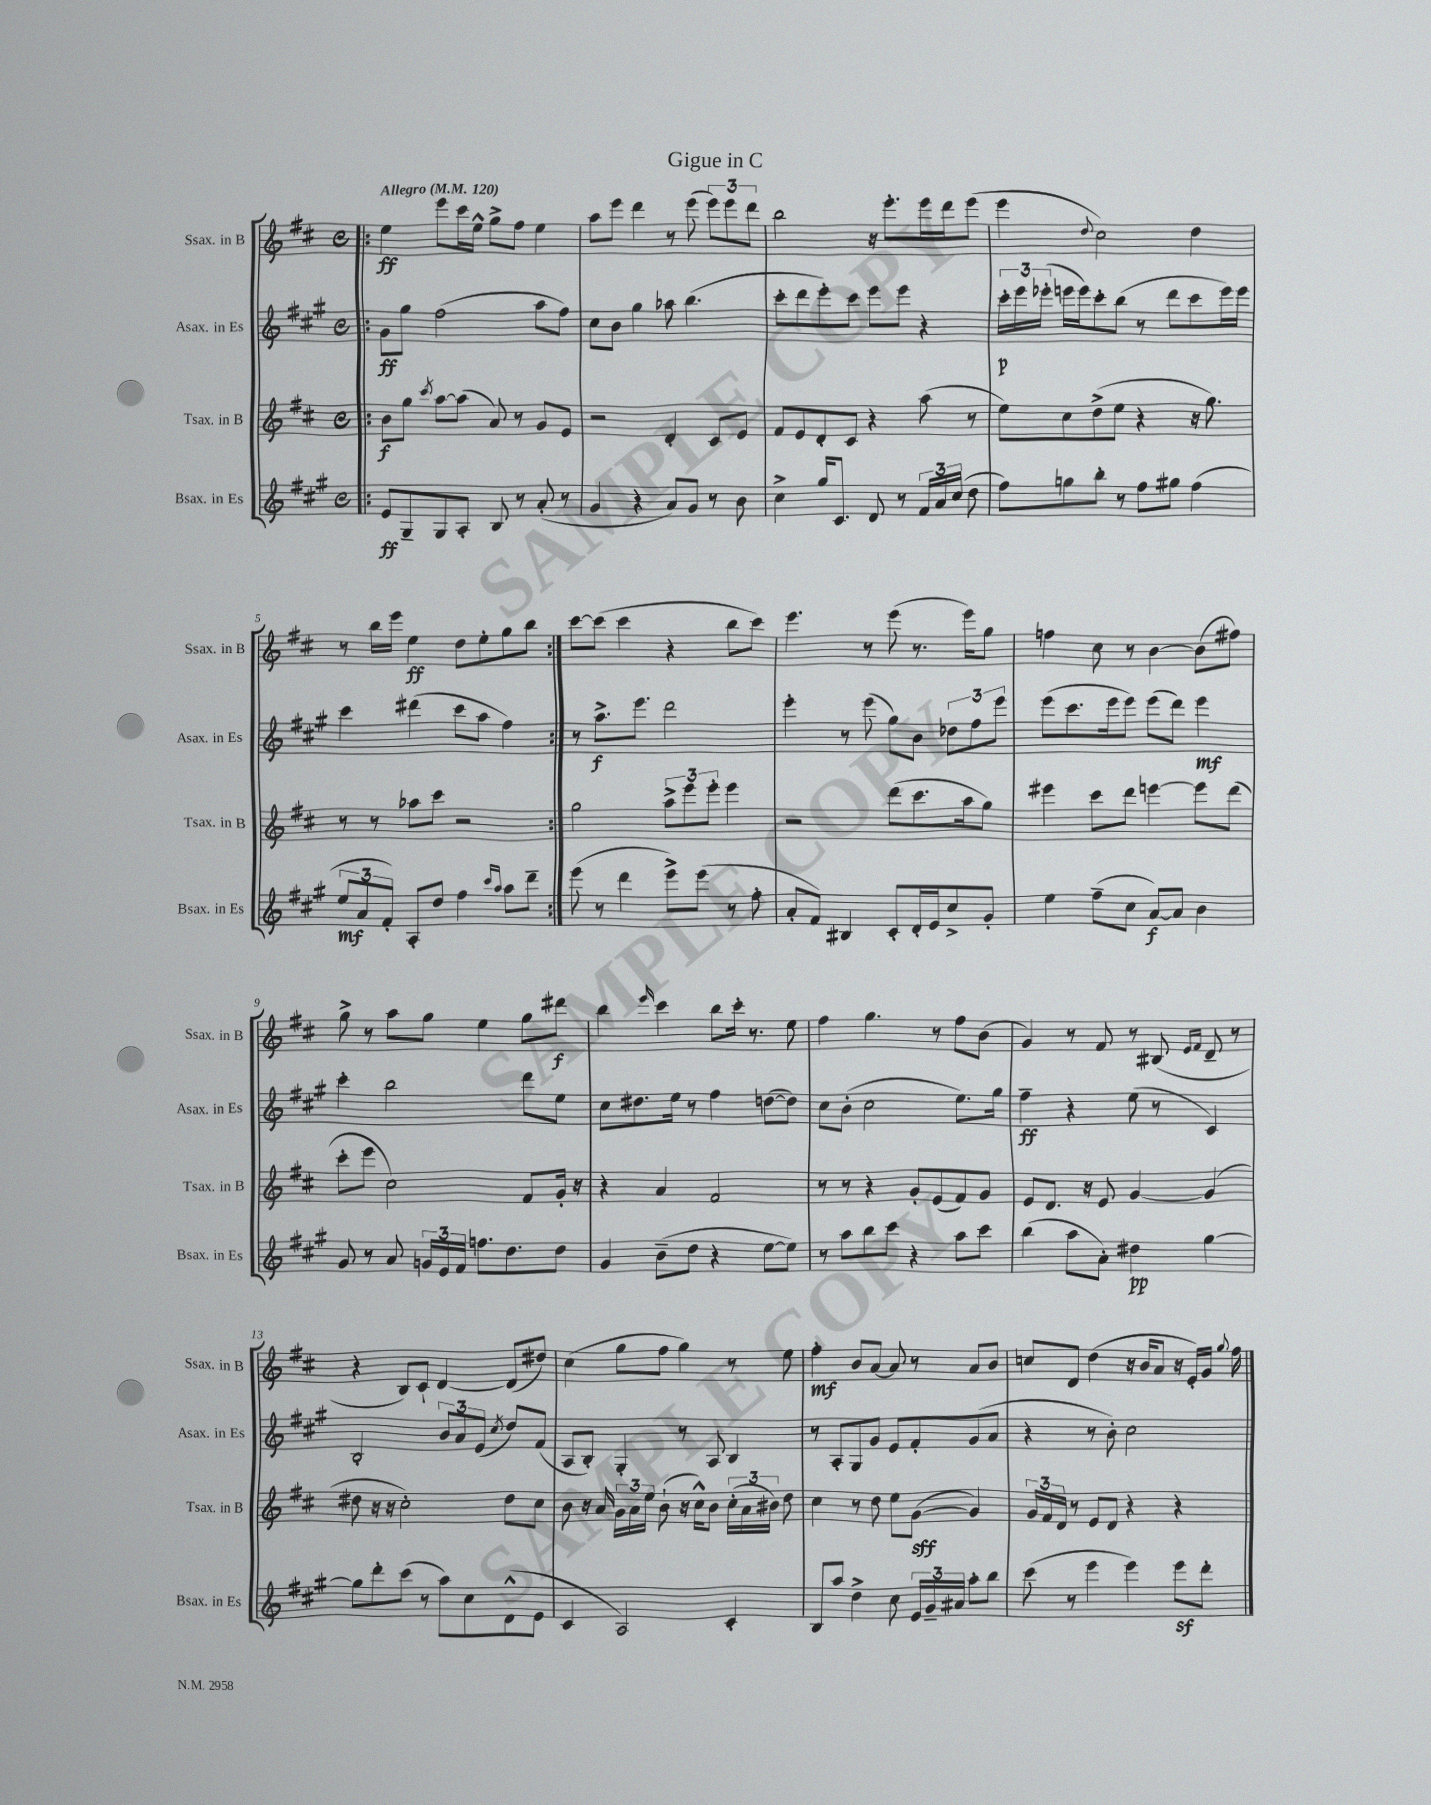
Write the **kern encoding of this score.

**kern	**kern	**kern	**kern
*staff4	*staff3	*staff2	*staff1
*clefG2	*clefG2	*clefG2	*clefG2
*k[f#c#g#]	*k[f#c#]	*k[f#c#g#]	*k[f#c#]
*M4/4	*M4/4	*M4/4	*M4/4
*met(c)	*met(c)	*met(c)	*met(c)
*MM120	*MM120	*MM120	*MM120
=!|:	=!|:	=!|:	=!|:
8e	8b	8g#	4ee
8G#~	8gg	8gg#	.
.	8qccc#	.	.
8G#	[8aa	(2ff#	8eee
8A'	(8aa]	.	16ccc#
.	.	.	16ee^^
8B	8a)	.	8gg^
8r	8r	.	8ff#
(8a'	8g	8aa	4ee
8r	8e	8ff#)	.
=	=	=	=
4g#	2r	8cc#	8aa
.	.	8b	8eee
4r	.	4gg#	4ddd
8a)	4d'	8aa-	8r
8g#	.	(4.bb	(8eee
8r	8c#	.	12eee)
.	.	.	12eee
8b	8e	.	.
.	.	.	12ddd
=	=	=	=
4cc#^	8f#	8ccc#'	2bb
.	8e	8ddd	.
16gg#	8d'	8eee')	.
8.c#	.	.	.
.	8c#	8ccc#	.
8d	4r	8eee	16r
.	.	.	8.eee'
8r	.	8eee	.
24f#	(8aa	4r	16eee
24a	.	.	.
.	.	.	16ddd
(24cc#	.	.	.
8dd	8r	.	(8eee
=	=	=	=
8ff#)	8ee)	24ccc#'	4eee
.	.	24eee	.
.	.	(24eee-'	.
8gg	8cc#	16eee	.
.	.	16eee)	.
.	.	.	8qqdd
8bb'	(8dd^	8ccc#'	2cc#)
8r	8ee	(8bb	.
8ff#	4r	8r	.
8gg#	.	8ddd	.
(4ff#	16r	8ccc#	4dd
.	8.gg)	.	.
.	.	16eee)	.
.	.	16eee	.
=	=	=	=
12ee	8r	4ccc#	8r
12a	.	.	.
.	8r	.	16bb
12f#')	.	.	.
.	.	.	16eee
8A'	8aa-	(4ddd#	4ee
8dd	8ccc#	.	.
4ff#	2r	8ccc#	8dd
.	.	8aa	8ee'
16qqccc#	.	.	.
16qqaa	.	.	.
8aa	.	4ff#)	8gg
8ddd~	.	.	8bb
=:|!	=:|!	=:|!	=:|!
(8eee	2gg	8r	[8ccc#
8r	.	8.aa^	(8ccc#]
4ddd	.	.	4ccc#
.	.	8.eee	.
8eee^)	12aa^	2ddd	4r
.	12eee	.	.
(8eee	.	.	.
.	12eee'	.	.
8r	4eee	.	8bb
8ff#'	.	.	8ccc#)
=	=	=	=
8a'	2r	4eee'	4.eee
8f#)	.	.	.
4B#	.	8r	.
.	.	(8eee	8r
8c#'	(8ddd	8gg#)	(8eee
16d'	8.ccc#	8b	8.r
16e	.	.	.
8cc#^	.	12dd-	.
.	16aa	.	16eee)
.	.	12ff#	.
8g#'	8gg)	.	8gg
.	.	12eee	.
=	=	=	=
4ee	4eee#	(8eee	4ff
.	.	8.ccc#	.
(8ff#~	8ccc#	.	8cc#
.	.	16eee	.
8cc#	8ddd	8eee)	8r
[8a)	[4eee	(8eee	[4b
8a]	.	8ddd)	.
4b	8eee]	4eee	(8b]
.	(8ddd	.	8ff#)
=	=	=	=
8g#	8ccc#'	4ccc#'	8gg^
8r	8eee	.	8r
8a	2cc#)	2bb	8aa
24g	.	.	8gg
24e	.	.	.
24f#	.	.	.
8.ff	.	.	4ee
8.dd	.	.	.
.	8f#	8ddd	8gg
8dd	16g'	8ee	8ddd#
.	16r	.	.
=	=	=	=
4g#	4r	8cc#	4bb
.	.	8.dd#	.
.	.	.	16qqeee
(8b~	4a	.	4ccc#
.	.	16ee	.
8dd	.	8r	.
4r	2f#	4ff#	8bb
.	.	.	16ccc#'
.	.	.	8.r
[8ee	.	([8dd	.
8ee])	.	8dd])	8ee
=	=	=	=
8r	8r	8cc#	4ff#
8aa	8r	(8b'	.
8bb	4r	2cc#	4.gg
8ccc#	.	.	.
4r	8g'	.	.
.	(8e	.	8r
8aa	8f#)	8.ee)	8ff#
8ccc#	8g	.	(8b
.	.	16gg#	.
=	=	=	=
(4bb	8e	4ff#~	4g)
.	8.d	.	.
8aa	.	4r	8r
.	16r	.	.
8a')	8e	.	8f#
4dd#	[4g	(8ee	8r
.	.	8r	(8B#
.	.	.	16qqe
.	.	.	16qqf#
[4gg#	(4g]	4c#)	8d~
.	.	.	8r
=	=	=	=
8gg#]	8dd#	2B'	4r
8ddd'	16r	.	.
.	16r	.	.
(8ccc#	2cc#')	.	8B)
8r	.	.	8c#`
8aa)	.	12b	[4d
.	.	12a	.
8cc#	.	.	.
.	.	(12e	.
.	.	8qcc#	.
(8d^^	8dd#	8dd)	(8d]
8e	8cc#	(8f#	8dd#)
=	=	=	=
4c#	8b	8A	(4cc#
.	16r	8B')	.
.	16a	.	.
2A)	24g	4G#'	8gg
.	24a	.	.
.	24ee	.	.
.	(8b`	.	8ff#
.	16r	8r	4gg)
.	16cc#^^)	.	.
.	8b	8A	.
4c#'	(24cc#'	4B	8r
.	24a	.	.
.	24b#)	.	.
.	8dd	.	8ee
=	=	=	=
8B	4cc#	8r	4ff#'
8aa	.	8A'	.
4dd^	8r	8G#	8b
.	8dd	8g#	[8a
8cc#	8ee	8e	8a]
24e	([8g	8f#'	8r
24g#~	.	.	.
24a#	.	.	.
8aa'	4g])	(8g#	8a
8bb	.	8a	8b
=	=	=	=
(8ccc#	24g	4r	8cc
.	24f#	.	.
.	24d	.	.
8r	8r	.	8d
4eee	8e	8r	(4dd
.	8d	8b')	.
4eee)	4r	2cc#	16r
.	.	.	16b
.	.	.	8a
8eee	4r	.	16r
.	.	.	16e')
8ddd'	.	.	16g
.	.	.	8qqgg
.	.	.	16ff#
==	==	==	==
*-	*-	*-	*-
